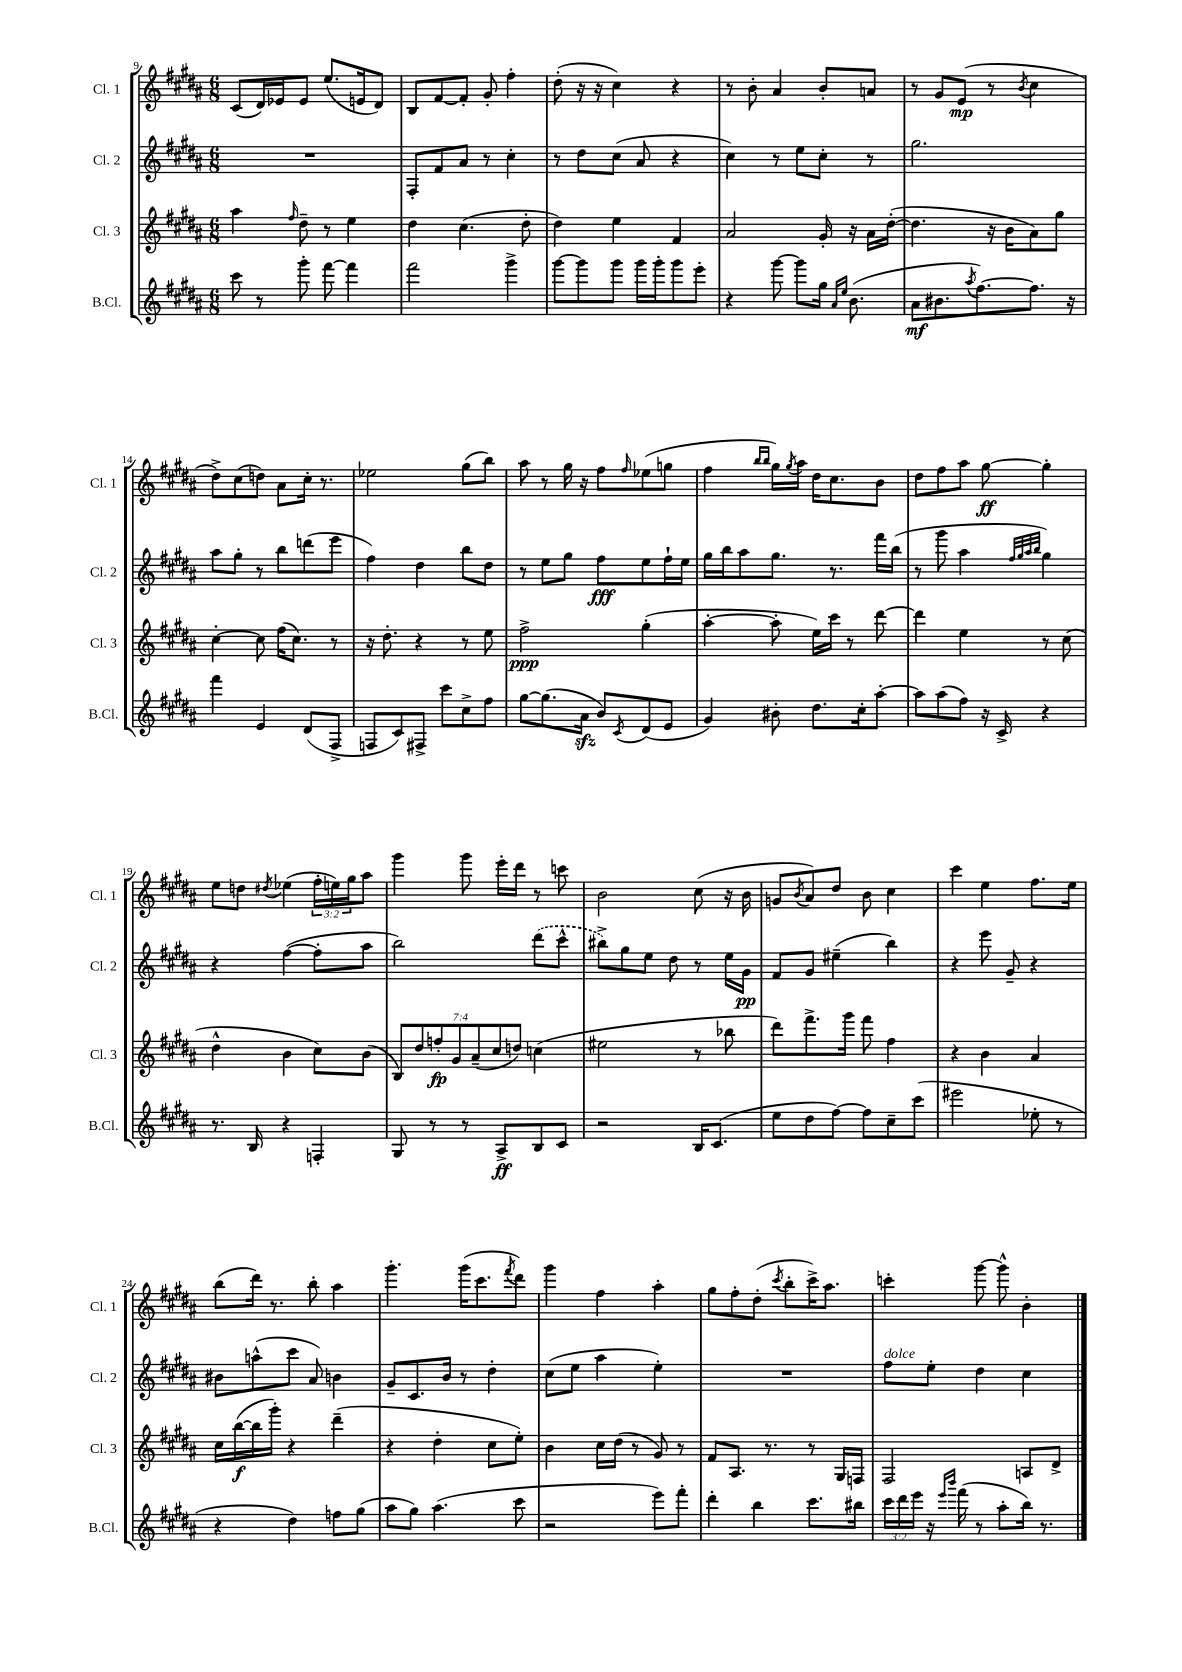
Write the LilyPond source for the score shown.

<<
\new StaffGroup <<
\new Staff = "s0" \with { instrumentName = "Cl. 1" shortInstrumentName = "Cl. 1" } {
    \clef treble \key b \major \numericTimeSignature \time 6/8 \override Staff.TupletNumber.text = #tuplet-number::calc-fraction-text
    cis'8( dis'16) ees'16 ees'8 e''8.( e'16 dis'8) |
    b8 fis'8~ fis'8-. gis'8-. fis''4-. |
    dis''8-.( r16 r16 cis''4) r4 |
    r8 b'8-. ais'4 b'8-. a'8 |
    r8 gis'8 e'8\mp( r8 \acciaccatura { b'8 } cis''4 |
    dis''8->) cis''8( d''8) ais'8 cis''16-. r8. |
    ees''2 gis''8( b''8) |
    ais''8 r8 gis''16 r16 fis''8 \grace { fis''16 } ees''8( g''8 |
    fis''4 \grace { b''16 b''16 } gis''16) \acciaccatura { gis''8 } ais''16 dis''16 cis''8. b'8 |
    dis''8 fis''8 ais''8 gis''8~\ff gis''4-. |
    e''8 d''8 \acciaccatura { dis''8 } ees''4( \tuplet 3/2 { fis''16-. e''16) gis''16 } ais''8 |
    gis'''4 gis'''8 e'''16-. dis'''16 r8 c'''8 |
    b'2 cis''8( r16 b'16 |
    g'8 \acciaccatura { b'8 } ais'8) dis''8 b'8 cis''4 |
    cis'''4 e''4 fis''8. e''16 |
    b''8( dis'''16) r8. b''8-. ais''4 |
    gis'''4.-. gis'''16( cis'''8. \acciaccatura { fis'''8 } dis'''8) |
    gis'''4 fis''4 ais''4-. |
    gis''8 fis''8-. dis''8-.( \acciaccatura { cis'''8 } b''8-. cis'''16->) ais''8. |
    c'''4-. gis'''8~ gis'''8-^ b'4-. \bar "|." |
}
\new Staff = "s1" \with { instrumentName = "Cl. 2" shortInstrumentName = "Cl. 2" } {
    \clef treble \key b \major \numericTimeSignature \time 6/8
    R2. |
    fis8-. fis'8 ais'8 r8 cis''4-. |
    r8 dis''8 cis''8( ais'8 r4 |
    cis''4) r8 e''8 cis''8-. r8 |
    gis''2. |
    ais''8 gis''8-. r8 b''8 d'''8( e'''8 |
    fis''4) dis''4 b''8 dis''8 |
    r8 e''8 gis''8 fis''8\fff e''8 fis''16-! e''16 |
    gis''16 b''16 ais''8 gis''8. r8. fis'''16 b''16( |
    r8 gis'''8 ais''4 \grace { fis''32 gis''32 ais''32 b''32 } gis''4) |
    r4 fis''4~( fis''8-. ais''8 |
    b''2) \once \slurDashed dis'''8( cis'''8-^ |
    bis''8->) gis''8 e''8 dis''8 r8 e''16 gis'16\pp |
    fis'8 gis'8 eis''4--( b''4) |
    r4 e'''8 gis'8-- r4 |
    bis'8 a''8-^( cis'''8 ais'8) b'4 |
    gis'8-- cis'8. b'16 r8 dis''4-. |
    cis''8( e''8 ais''4 e''4-.) |
    R2. |
    fis''8^\markup { \italic "dolce" } e''8-. dis''4 cis''4 \bar "|." |
}
\new Staff = "s2" \with { instrumentName = "Cl. 3" shortInstrumentName = "Cl. 3" } {
    \clef treble \key b \major \numericTimeSignature \time 6/8 \override Staff.TupletNumber.text = #tuplet-number::calc-fraction-text
    ais''4 \grace { fis''16 } dis''8-- r8 e''4 |
    dis''4 cis''4.( dis''8-. |
    dis''4) e''4 fis'4 |
    ais'2 gis'16-. r16 ais'16 dis''16~-.( |
    dis''4. r16 b'16 ais'8) gis''8 |
    cis''4~-. cis''8 fis''16( cis''8.) r8 |
    r16 dis''8.-. r4 r8 e''8 |
    fis''2->\ppp gis''4-.( |
    ais''4~-. ais''8-. e''16) cis'''16 r8 dis'''8~ |
    dis'''4 e''4 r8 cis''8( |
    dis''4-^ b'4 cis''8) b'8( |
    \tuplet 7/4 { b8) dis''8 f''8-.\fp gis'8 ais'8--( cis''8 d''8) } c''4( |
    eis''2 r8 bes''8 |
    dis'''8) fis'''8.-> gis'''16 fis'''8 fis''4 |
    r4 b'4 ais'4 |
    cis''16 b''16~\f( b''16 gis'''16-.) r4 dis'''4--( |
    r4 dis''4-. cis''8 e''8-.) |
    b'4 cis''16 dis''16( r8 gis'8) r8 |
    fis'8 ais8. r8. r8 gis16 f16 |
    fis2 a8 dis'8-> \bar "|." |
}
\new Staff = "s3" \with { instrumentName = "B.Cl." shortInstrumentName = "B.Cl." } {
    \clef treble \key b \major \numericTimeSignature \time 6/8 \override Staff.TupletNumber.text = #tuplet-number::calc-fraction-text
    cis'''8 r8 gis'''8-. fis'''8~ fis'''4 |
    fis'''2 gis'''4-> |
    gis'''8~ gis'''8 gis'''8 gis'''16 gis'''16-. gis'''8 e'''8-. |
    r4 gis'''8~ gis'''8 gis''16 \grace { ais'16 e''16 } b'8.( |
    ais'8\mf bis'8. \acciaccatura { ais''8 } fis''8.~) fis''8. r16 |
    fis'''4 e'4 dis'8( fis8-> |
    f8 cis'8) fis8-> cis'''8 cis''8-> fis''8 |
    gis''8~ gis''8.( ais'16\sfz b'8) \acciaccatura { cis'8 } dis'8( e'8 |
    gis'4) bis'8-. dis''8. cis''16-. ais''8~-. |
    ais''8 ais''8( fis''8) r16 cis'16-> r4 |
    r8. b16 r4 f4-. |
    gis8 r8 r8 ais8->\ff b8 cis'8 |
    r2 b16 cis'8.( |
    e''8 dis''8 fis''8~) fis''8 cis''8-- cis'''8( |
    eis'''2 ees''8-. r8 |
    r4 dis''4) f''8 gis''8( |
    ais''8 gis''8) ais''4.( cis'''8 |
    r2 e'''8) fis'''8-. |
    dis'''4-. b''4 cis'''8. bis''16 |
    \tuplet 3/2 { cis'''16 dis'''16 e'''16 } r16 \grace { e'''16 b'''16 } fis'''16( r8 ais''8-. b''16) r8. \bar "|." |
}
>>
>>
\layout { \context { \Score currentBarNumber = #9 } }
